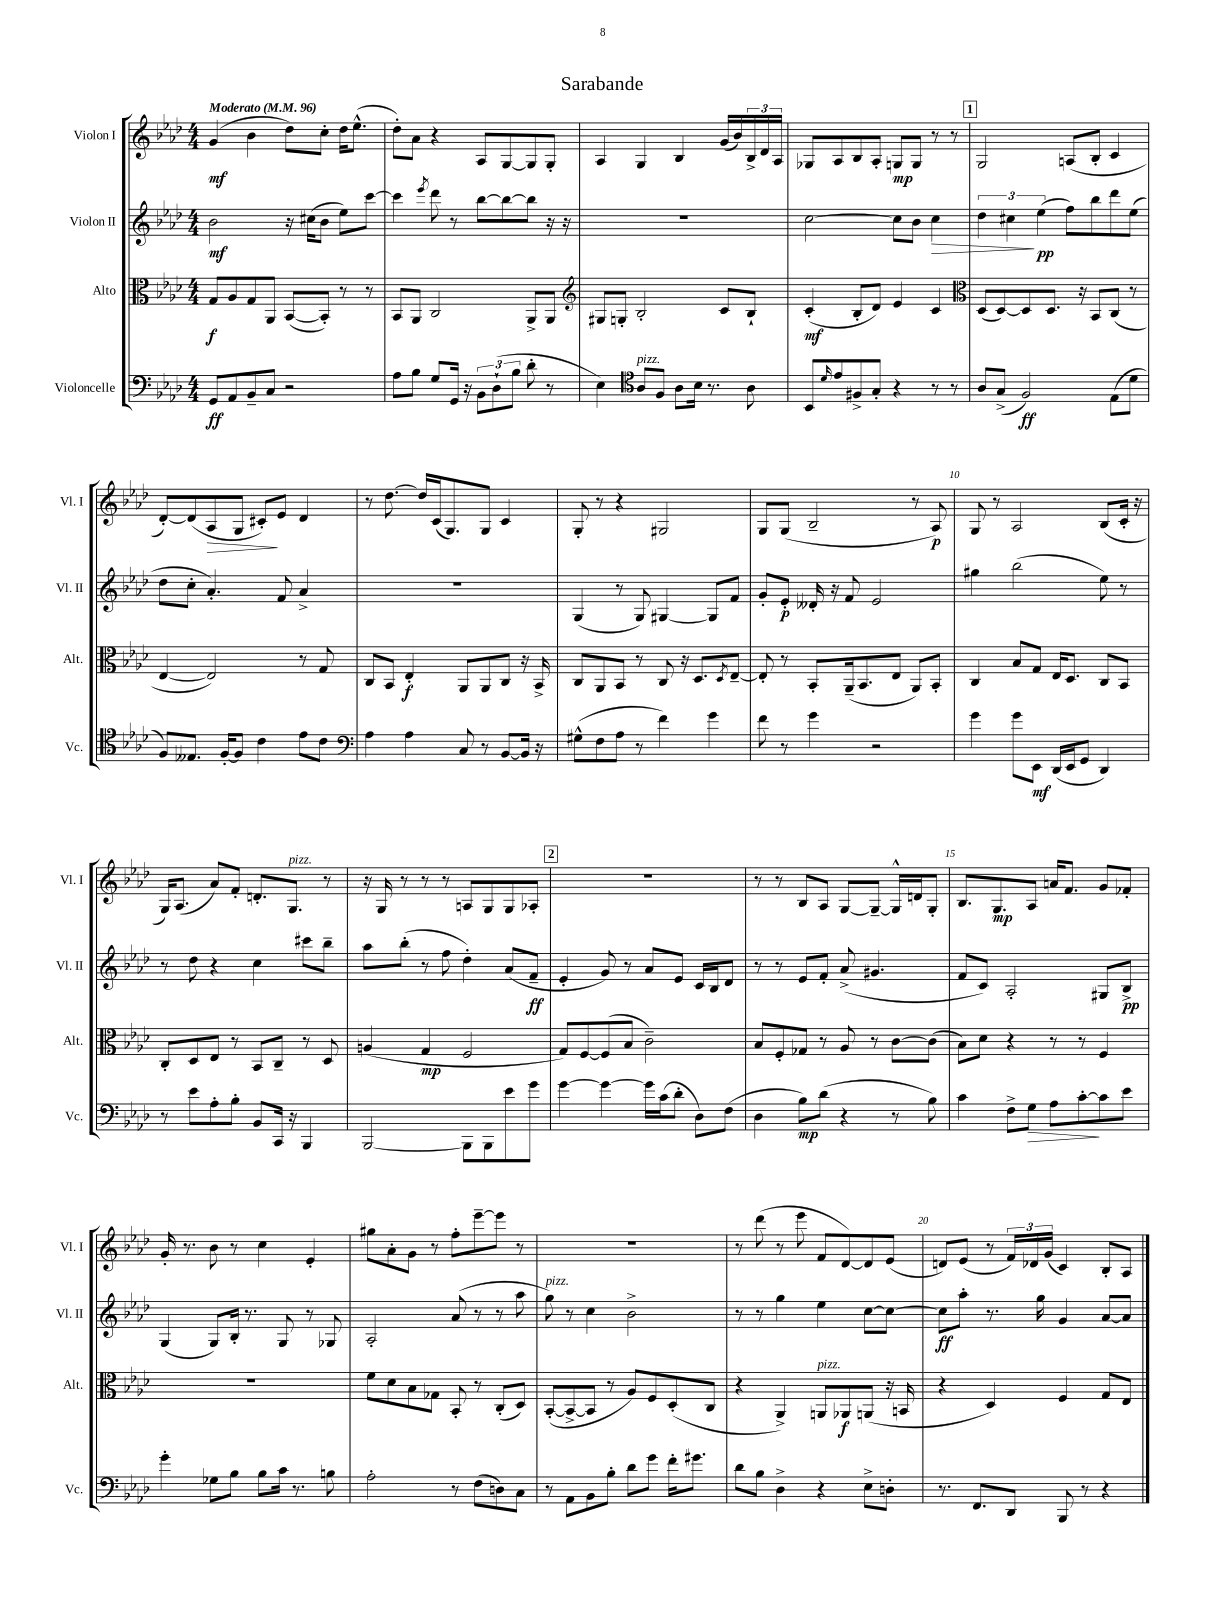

**kern	**kern	**kern	**kern
*staff4	*staff3	*staff2	*staff1
*clefF4	*clefC3	*clefG2	*clefG2
*k[b-e-a-d-]	*k[b-e-a-d-]	*k[b-e-a-d-]	*k[b-e-a-d-]
*M4/4	*M4/4	*M4/4	*M4/4
*MM96	*MM96	*MM96	*MM96
8GG	8G	2b-	(4g
8AA-	8A-	.	.
8BB-~	8G	.	4b-
8C	8AA-	.	.
2r	([8BB-	16r	8dd-)
.	.	(16cc#	.
.	8BB-'])	8b-	8cc'
.	8r	8ee-)	16dd-
.	.	.	(8.ee-^^
.	8r	[8ccc	.
=	=	=	=
8A-	8BB-	4ccc]	8dd-')
8B-	8AA-	.	8a-
.	.	8qeee-	.
8G	2C	8ddd-	4r
16GG	.	8r	.
16r	.	.	.
12BB-	.	[8bb-	8A-
(12D-`	.	.	.
.	.	8bb-_	[8G
12B-	.	.	.
8d-'	8AA-^	8bb-]	8G]
8r	8AA-	16r	8G'
.	.	16r	.
=	=	=	=
*	*clefG2	*	*
4E-)	8G#	1r	4A-
.	8G'	.	.
*clefC4	*	*	*
8A-	2B-'	.	4G
8F	.	.	.
8A-	.	.	4B-
16B-	.	.	.
8.r	.	.	.
.	8c	.	(16g
.	.	.	16b-)
8A-	8B-`	.	24B-^
.	.	.	24d-
.	.	.	24A-
=	=	=	=
8BB-	(4c'	[2cc	8G-
16qqd-	.	.	.
8e-	.	.	8A-
8F#^	8B-'	.	8B-
8G'	8d-)	.	8A-'
4r	4e-	8cc]	8G
.	.	8b-	8G
8r	4c	4cc	8r
8r	.	.	8r
=	=	=	=
*	*clefC3	*	*
8A-	(8D-	6dd-	2G
(8G^	[8D-)	.	.
.	.	6cc#	.
2F)	8D-]	.	.
.	.	(6ee-	.
.	8.D-	.	.
.	.	8ff)	(8A
.	16r	.	.
.	8BB-	8bb-	8B-'
(8E-	(8C	8ddd-	4c
8d-	8r	(8ee-	.
=	=	=	=
8F)	[4E-	8dd-	[8d-')
8.E--	.	8cc'	(8d-]
.	2E-])	4.a-')	8A-
[16F'	.	.	.
8F]	.	.	8G
4c	.	.	8c#')
.	.	8f	8e-
8e-	8r	4a-^	4d-
8c	8G	.	.
=	=	=	=
*clefF4	*	*	*
4A-	8C	1r	8r
.	8BB-	.	[8.dd-
4A-	4E-'	.	.
.	.	.	16dd-]
.	.	.	(16c
.	.	.	8.G)
8C	8AA-	.	.
8r	8AA-	.	8G
[8BB-	8C	.	4c
16BB-]	16r	.	.
16r	16BB-^	.	.
=	=	=	=
(8G#^^	8C	(4G	8G'
8F	8AA-	.	8r
8A-	8BB-	8r	4r
8r	8r	8G)	.
4f)	8C	[4G#	2G#
.	16r	.	.
.	8.D-	.	.
4g	.	8G#]	.
.	8qD-	.	.
.	[8E-~	8f	.
=	=	=	=
8f	8E-']	8g'	8G
8r	8r	8e-'	(8G
4g	8BB-'	16d--'	2B-~
.	.	16r	.
.	(16AA-~	8f	.
.	8.BB-	.	.
2r	.	2e-	.
.	8E-	.	.
.	8AA-)	.	8r
.	8BB-'	.	8A-)
=	=	=	=
4g	4C	4gg#	8G
.	.	.	8r
8g	8B-	(2bb-	2A-
8EE-	8G	.	.
(16DD-	16E-	.	.
16EE-	8.D-	.	.
8GG	.	.	.
4DD-)	8C	8ee-)	(8B-
.	8BB-	8r	16c'
.	.	.	16r
=	=	=	=
8r	8C'	8r	16G)
.	.	.	(8.A-
8e-	8D-	8dd-	.
8A-'	8E-	4r	8a-)
8B-'	8r	.	8f'
8BB-	8BB-	4cc	8.d'
16CC	8C~	.	.
16r	.	.	8.G
4BBB-	8r	8ccc#	.
.	8D-	8bb-~	8r
=	=	=	=
[2BBB-	(4A	8aa-	16r
.	.	.	16G
.	.	(8bb-'	8r
.	4G	8r	8r
.	.	8ff	8r
8BBB-]	2F	4dd-')	8A
8BBB-	.	.	8G
8e-	.	(8a-	8G
8g	.	8f~	8A-'
=	=	=	=
[4g	8G)	4e-'	1r
.	[8F	.	.
4g_	(8F]	8g)	.
.	8B-	8r	.
16g]	2c~)	8a-	.
(16c	.	.	.
8d-'	.	8e-	.
8D-)	.	16c	.
.	.	16B-	.
(8F	.	8d-	.
=	=	=	=
4D-	8B-	8r	8r
.	8F'	8r	8r
8B-)	8G-	8e-	8B-
(8d-	8r	8f'	8A-
4r	8A-	(8a-^	[8G
.	8r	4.g#	8G~_
8r	[8c	.	16G^^]
.	.	.	16d
8B-)	(8c]	.	8G'
=	=	=	=
4c	8B-)	8f	8.B-
.	8d-	8c)	.
.	.	.	8.G
8F^	4r	2A-'	.
8G	.	.	8A-
8A-	8r	.	16a
.	.	.	8.f
[8c'	8r	.	.
8c]	4F	8G#	8g
8e-	.	8B-^	8f-'
=	=	=	=
4g'	1r	(4G	16g'
.	.	.	8.r
8G-	.	8G)	8b-
8B-	.	16B-'	8r
.	.	8.r	.
8B-	.	.	4cc
16c	.	8G	.
8.r	.	.	.
.	.	8r	4e-'
8B	.	8G-	.
=	=	=	=
2A-'	8f	2A-'	8gg#
.	8d-	.	8a-'
.	8B-	.	8g
.	8G-	.	8r
8r	8BB-'	(8a-	8ff'
(8F	8r	8r	[8eee-~
8D)	(8C'	8r	8eee-]
8C	8D-)	8aa-	8r
=	=	=	=
8r	([8BB-'	8gg)	1r
8AA-	8BB-^_	8r	.
8BB-	8BB-]	4cc	.
8B-'	8r	.	.
8d-	8A-)	2b-^	.
8g	8F	.	.
16f'	(8D-'	.	.
8.g#	.	.	.
.	8C	.	.
=	=	=	=
8d-	4r	8r	8r
8B-	.	8r	(8ddd-
4D-^	4AA-^)	4gg	8r
.	.	.	8eee-
4r	8AA	4ee-	8f
.	8AA-	.	[8d-)
8E-^	(8AA	[8cc	8d-]
8D'	16r	8cc_	(8e-
.	16BB	.	.
=	=	=	=
8.r	4r	8cc]	8d)
.	.	8aa-'	(8e-
8.FF	.	.	.
.	4D-)	8.r	8r
8DD-	.	.	24f)
.	.	.	24d-
.	.	16gg	.
.	.	.	(24g
8BBB-	4F	4g	4c)
8r	.	.	.
4r	8G	[8a-	8B-'
.	8E-	8a-]	8A-
==	==	==	==
*-	*-	*-	*-
